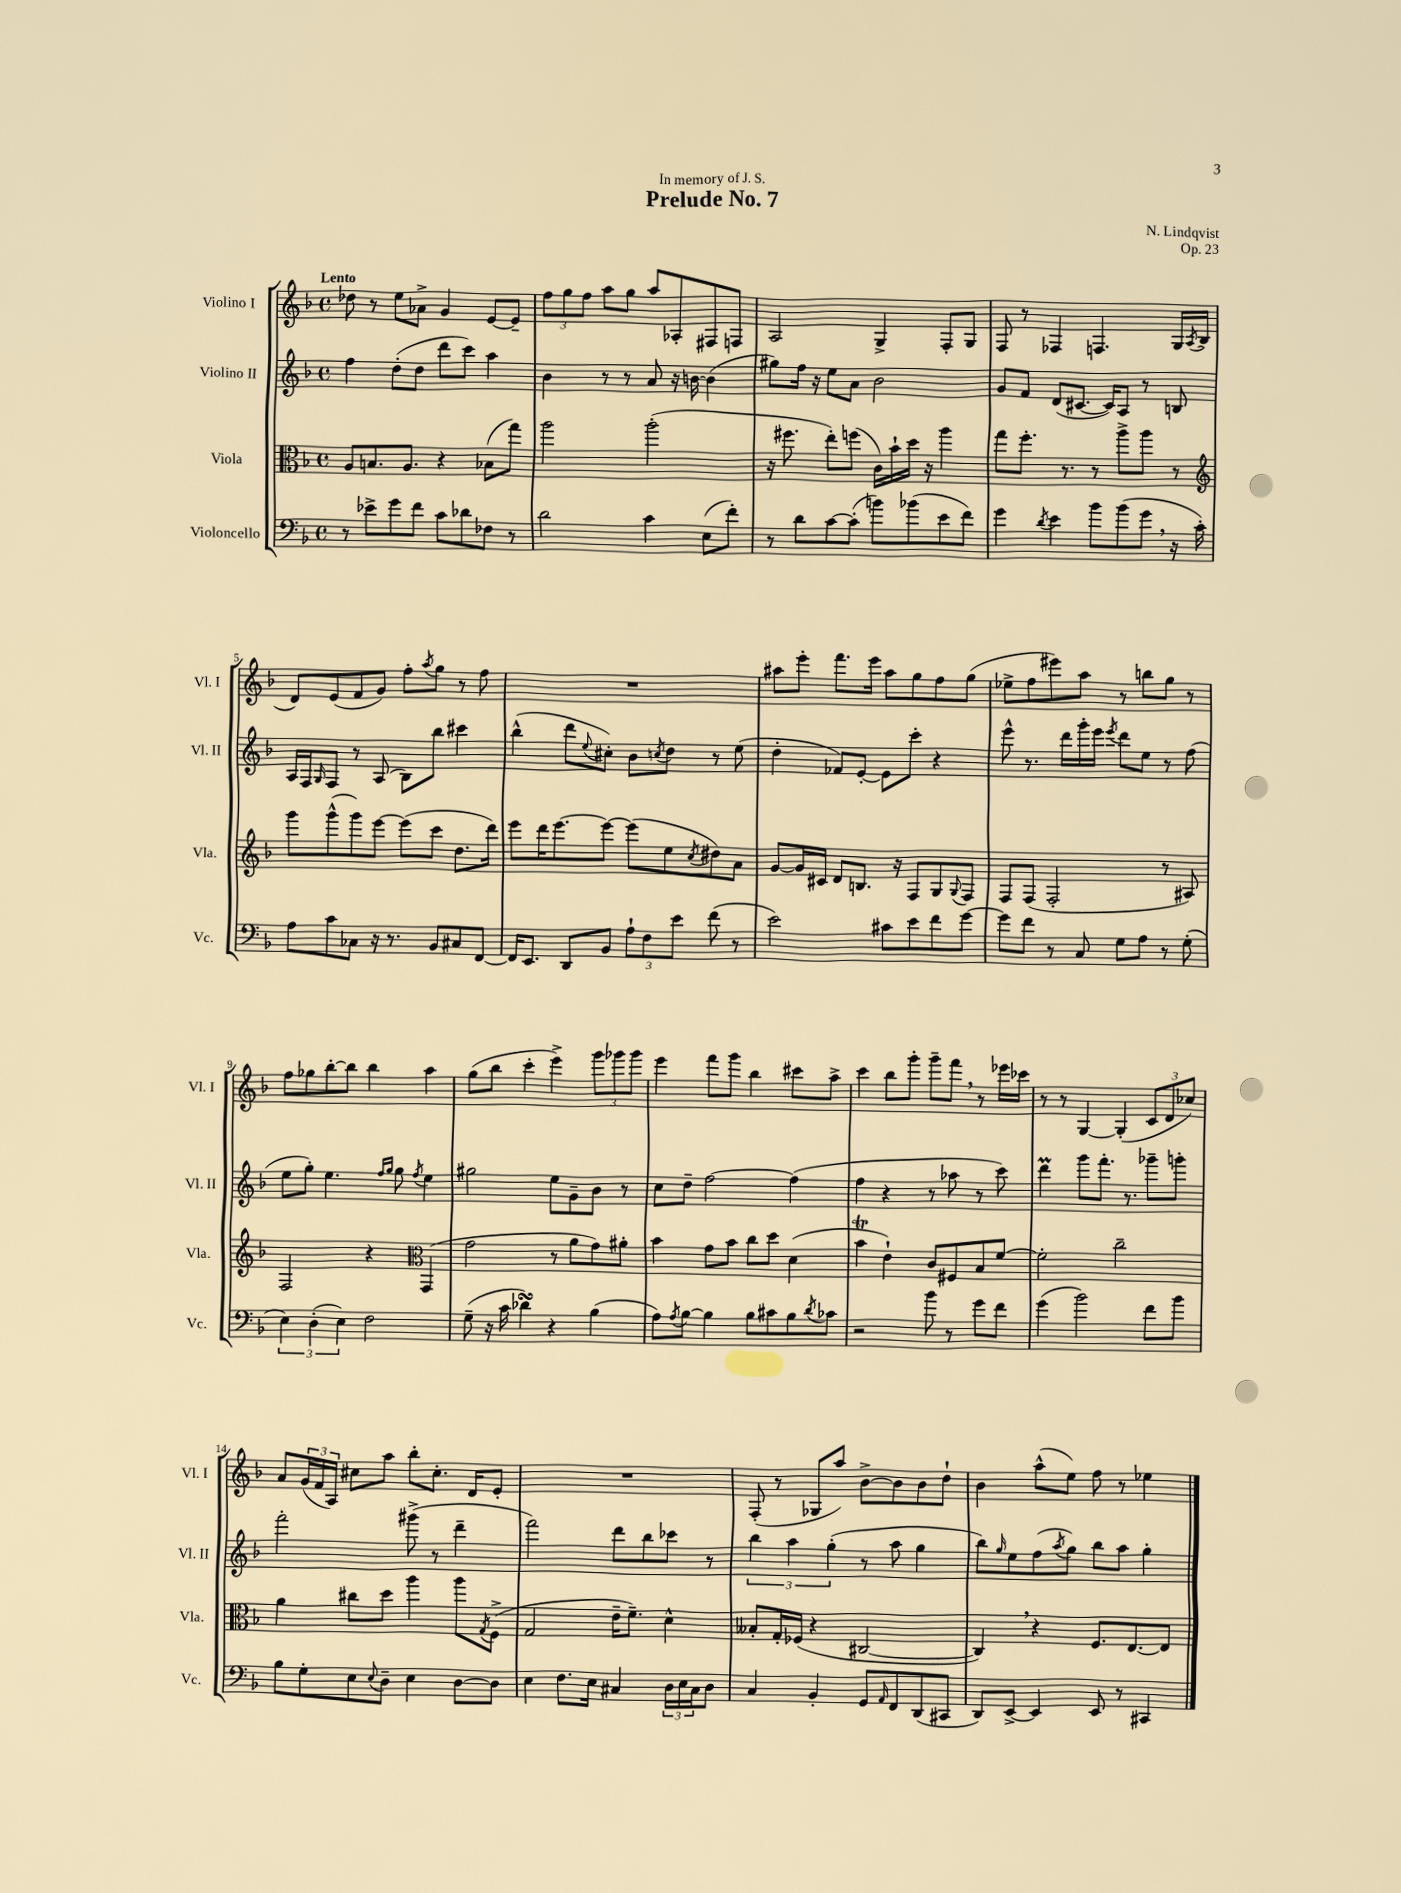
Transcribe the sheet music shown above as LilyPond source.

\header { title = "Prelude No. 7" composer = "N. Lindqvist" dedication = "In memory of J. S." opus = "Op. 23" }
<<
\new StaffGroup <<
\new Staff = "s0" \with { instrumentName = "Violino I" shortInstrumentName = "Vl. I" } {
    \clef treble \key f \major \defaultTimeSignature \time 4/4 \tempo "Lento"
    des''8 r8 e''8 aes'8-> g'4 e'8~ e'8-- |
    \tuplet 3/2 { f''8 g''8 f''8 } a''8 g''8 a''8 aes8-. fis8 f8 |
    a2 g4-> f8-. g8 |
    f8 r8 fes4 f4. g16 \acciaccatura { a8 } bes16( |
    d'8) e'8( f'8 g'8) f''8-. \acciaccatura { a''8 } g''8 r8 f''8 |
    R1 |
    ais''8 e'''8-. f'''8. e'''16 ais''8 g''8 f''8 g''8( |
    ees''8-> f''8 eis'''8) a''8 r8 b''8 g''8 r8 |
    f''8 ges''8 bes''8~-. bes''8 bes''4 a''4 |
    g''8( bes''8 c'''4-. e'''4->) \tuplet 3/2 { g'''8 ges'''8 ges'''8 } |
    e'''4 f'''8 g'''8 bes''4 cis'''8 a''8-> |
    c'''4 bes''8 g'''8-. g'''8-- f'''8 \breathe r8 ees'''16 ces'''16 |
    r8 r8 g4~ g4-.( \tuplet 3/2 { c'8 d'8 ces''8) } |
    a'8 \tuplet 3/2 { g'16( f'16 a16) } cis''8 a''8 bes''8-. cis''8.-. d'16 e'8-. |
    R1 |
    f8-.( r8 ges8 a''8) bes'8~-> bes'8 bes'8 d''8-! |
    bes'4 a''8-^( e''8) f''8 r8 ees''4 \bar "|." |
}
\new Staff = "s1" \with { instrumentName = "Violino II" shortInstrumentName = "Vl. II" } {
    \clef treble \key f \major \defaultTimeSignature \time 4/4
    f''4 d''8-.( d''8 d'''8 c'''8) a''4 |
    bes'4 r8 r8 a'8 r16 b'16~ b'4( |
    gis''8) f''16 r16 e''8 a'8 bes'2 |
    g'8 f'8 d'8( cis'8.~ cis'16) a8 r8 b8 |
    a16 f16 \grace { g16 } f8 r8 a8( bes8) bes''8 cis'''4 |
    bes''4-^( d'''8 \appoggiatura { e''8 } cis''8-.) bes'8 \acciaccatura { c''8 } d''8 r8 e''8( |
    d''4-. fes'8) e'8~-. e'8 c'''8-. r4 |
    e'''8-^ r8. d'''16 g'''16-. e'''16 \acciaccatura { e'''8 } d'''8 e''8 r8 f''8( |
    e''8 g''8-.) e''4. \grace { f''16 g''16 } g''8 \acciaccatura { f''8 } e''4 |
    gis''2 e''8 g'8-- bes'8 r8 |
    c''8 d''8-- f''2~ f''4( |
    f''4 r4 r8 aes''8 r8 c'''8) |
    d'''4\prall g'''8 f'''8.-. r8. ges'''8-- g'''8-. |
    f'''2-. gis'''8->( r8 d'''4-- |
    f'''2) d'''8 bes''8 ces'''8 r8 |
    \tuplet 3/2 { bes''4 a''4 g''4-.( } r8 a''8 g''4 |
    bes''8) \grace { g''16 } e''8 f''8( \acciaccatura { a''8 } g''8) bes''8 a''8 g''4-. \bar "|." |
}
\new Staff = "s2" \with { instrumentName = "Viola" shortInstrumentName = "Vla." } {
    \clef alto \key f \major \defaultTimeSignature \time 4/4
    a8 b8. a8. r4 bes8( g''8) |
    a''2 a''2-.( |
    r16 fis''8. e''8-.) f''8( c'16) bes'16-! d''16 r16 a''4 |
    g''8 f''8.-. r8. r8 a''8-> a''8 r8 |
    \clef treble g'''8 g'''8-^( g'''8) e'''8~ e'''8( c'''8 d''8. d'''16) |
    e'''8 d'''16 e'''8.~ e'''8~ e'''8( e''8 \acciaccatura { c''8 } dis''8) a'8 |
    g'8~ g'16 cis'16 d'8 b8. r16 f8 g8 \appoggiatura { g8 } f8 |
    f8 f8( f2-. r8 ais8) |
    f2 r4 \clef alto g,4( |
    g'2 r8 a'8 g'8) ais'8-. |
    bes'4 g'8 bes'8 c''8 d''8 d'4( |
    bes'4\trill e'4-!) c'8 fis8 bes8 f'8~ |
    f'2-. c''2-- |
    a'4 cis''8 d''8 a''4 a''8 \acciaccatura { g8 } f8->( |
    g2 e'16-- f'8.--) d'4-^ |
    beses8-. g16-. fes16( r4 cis2~ |
    cis4) \breathe r4 f8. e8.~ e8 \bar "|." |
}
\new Staff = "s3" \with { instrumentName = "Violoncello" shortInstrumentName = "Vc." } {
    \clef bass \key f \major \defaultTimeSignature \time 4/4
    r8 ees'8-> g'8 f'8 c'8 des'8 fes8 r8 |
    d'2 c'4 e8( f'8-.) |
    r8 d'8 c'8~ c'8-.( b'8) bes'8( e'8 f'8) |
    g'4 \acciaccatura { d'8 } e'4 bes'8 bes'8( g'8 \breathe r16 c'16-.) |
    a8 c'8 ces8 r16 r8. bes,8 cis8 f,8~ |
    f,16 e,8. d,8 bes,8 \tuplet 3/2 { a8-! f8 e'8 } f'8( r8 |
    e'2) cis'8 e'8 f'8 g'8~ |
    g'8 f'8 r8 c8 g8 a8 r8 g8-.( |
    \tuplet 3/2 { e4) d4-.( e4) } f2 |
    g8--( r16 c'16 des'4\turn) r4 bes4( |
    a8) \acciaccatura { a8 } bes8~ bes4 bes8 cis'8 bes8 \acciaccatura { d'8 } ces'8 |
    r2 bes'8 r8 g'8 f'8 |
    g'4( bes'2) f'8 bes'8 |
    bes8 g8-. e8 \appoggiatura { e8 } d8-- e4 d8~ d8 |
    e4 f8. e16 cis4 \tuplet 3/2 { d16 e16 cis16 } d8 |
    c4 bes,4-. g,8 \grace { a,16 } f,8 d,8( cis,8 |
    d,8) e,8~-> e,4 e,8 r8 cis,4 \bar "|." |
}
>>
>>
